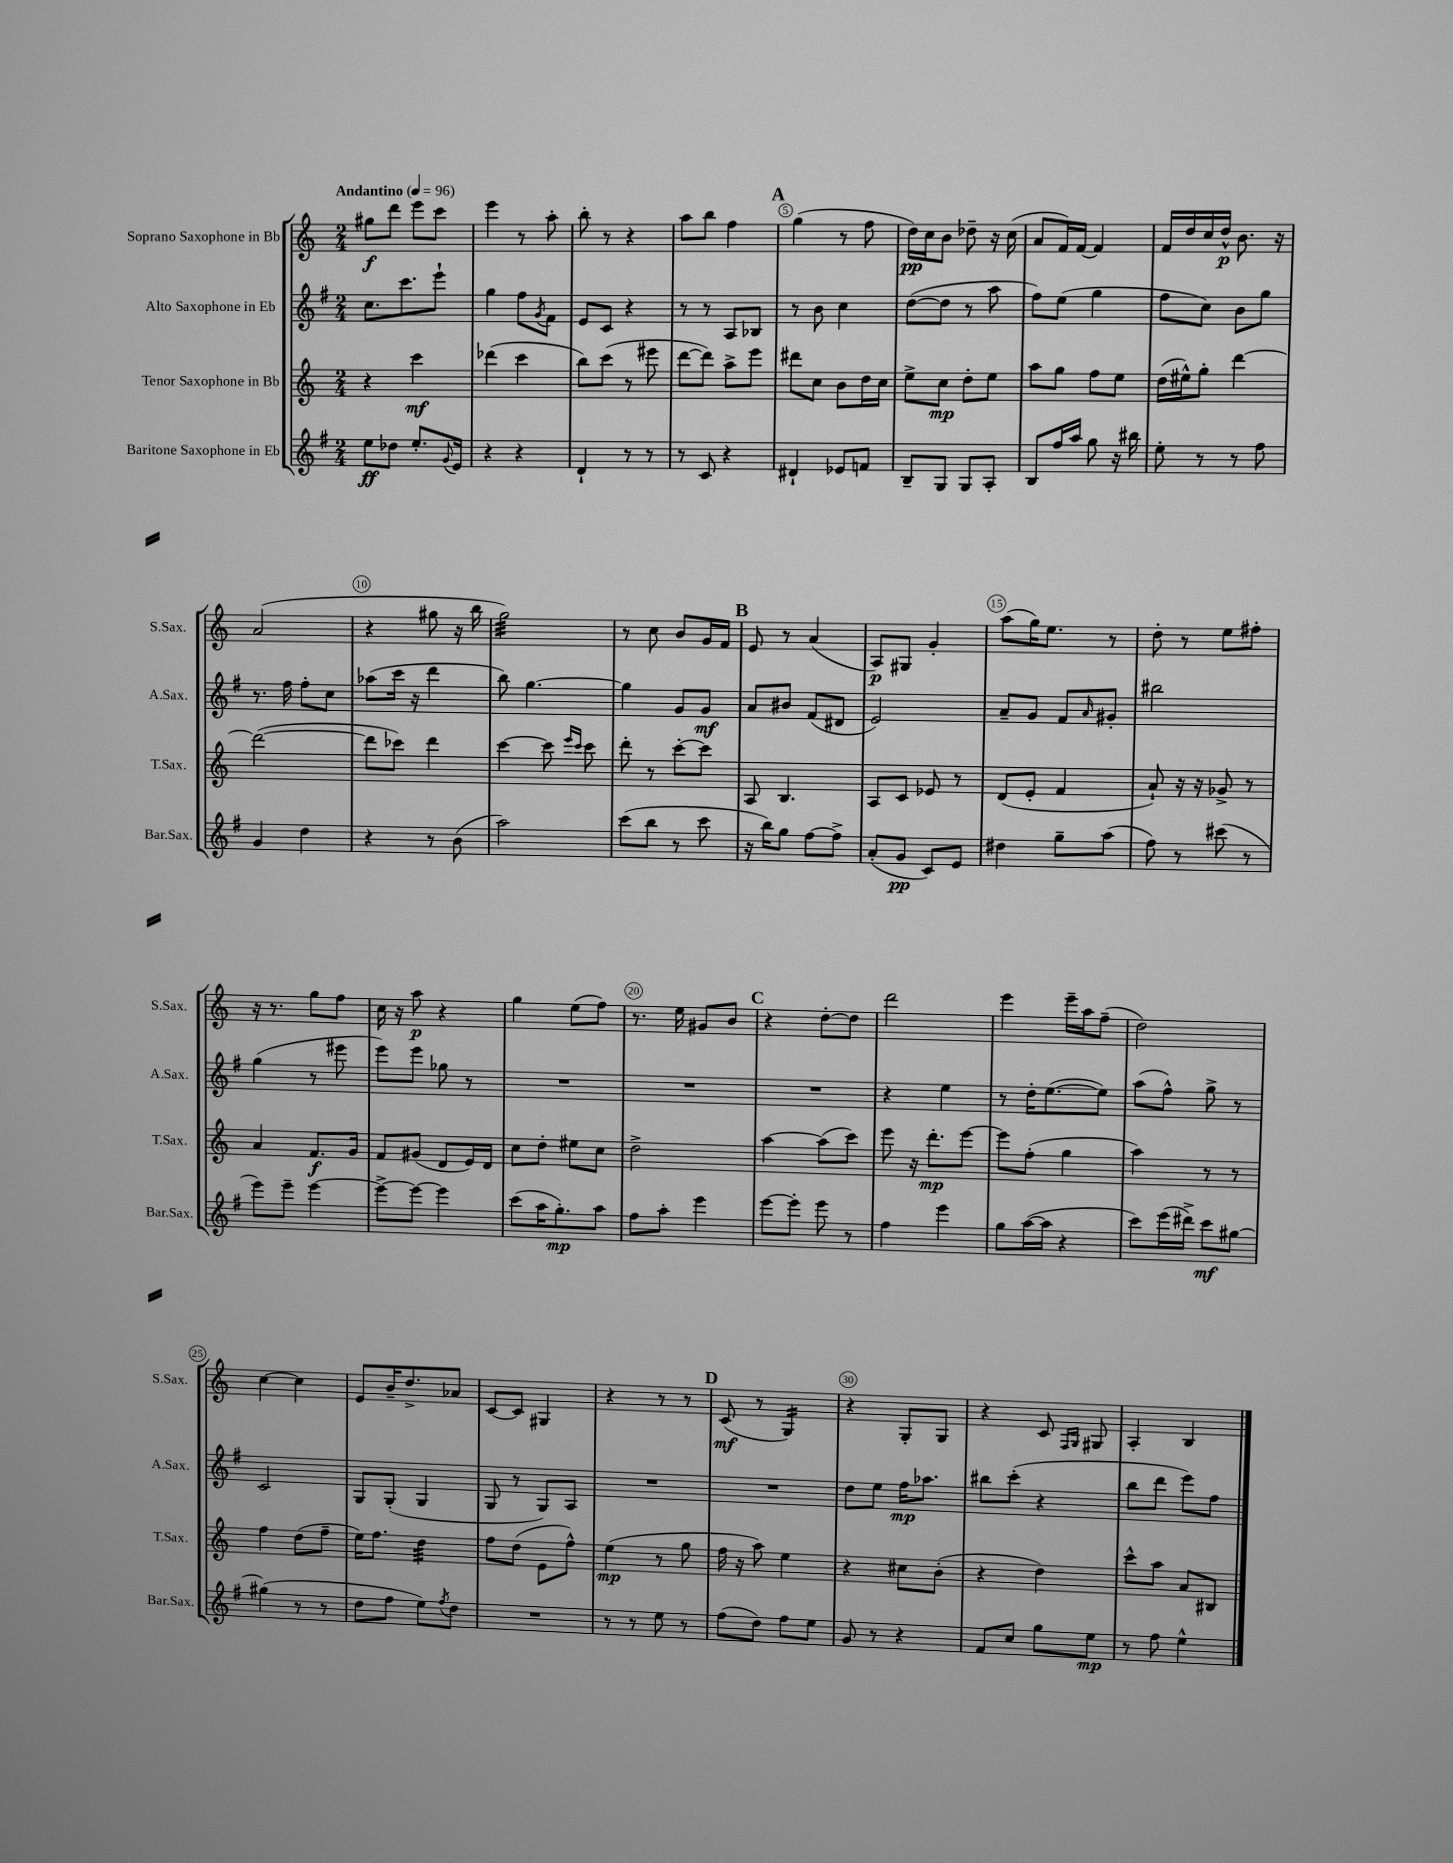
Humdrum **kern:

**kern	**kern	**kern	**kern
*staff4	*staff3	*staff2	*staff1
*clefG2	*clefG2	*clefG2	*clefG2
*k[f#]	*k[]	*k[f#]	*k[]
*M2/4	*M2/4	*M2/4	*M2/4
*MM96	*MM96	*MM96	*MM96
8ee	4r	8.cc	8gg#
8dd-	.	.	8ddd
.	.	8.ccc	.
8.ee'	4ccc	.	8eee
.	.	8eee`	8ccc
8qqg	.	.	.
16e	.	.	.
=	=	=	=
4r	(4ddd-	4gg	4eee
4r	4ccc	8ff#	8r
.	.	8qg	.
.	.	8f#	8aa'
=	=	=	=
4d`	8bb)	8e	8bb'
.	(8ccc	8c	8r
8r	8r	4r	4r
8r	8eee#	.	.
=	=	=	=
8r	[8ddd	8r	8aa
8c	8ddd])	8r	8bb
4r	8aa^	8A	4ff
.	8eee	8B-	.
=	=	=	=
4d#`	8ddd#	8r	(4gg
.	8cc	8b	.
8e-	8b	4cc	8r
8f	16dd	.	8ff
.	16cc	.	.
=	=	=	=
8B~	8ee^	([8dd	16dd)
.	.	.	16cc
8G	8cc	8dd]	8b
8G	8dd'	8r	8dd-~
8A'	8ee	8aa	16r
.	.	.	(16cc
=	=	=	=
8B	8aa	8ff#)	8a
16ff#	8gg	(8ee	16f)
16aa	.	.	[16f
8gg	8ff	4gg	4f]
16r	8ee	.	.
16bb#	.	.	.
=	=	=	=
8ee'	(16dd	8ff#	16f
.	16ee#^^)	.	16dd
8r	8gg'	8cc)	16cc
.	.	.	16dd^^
8r	[4ddd	8b	8.b
8ff#	.	8gg	.
.	.	.	16r
=	=	=	=
4g	(2ddd_	8.r	(2a
.	.	16ff#	.
4dd	.	8ff#'	.
.	.	8cc	.
=	=	=	=
4r	8ddd]	(8aa-	4r
.	8ccc-)	16ccc	.
.	.	16r	.
8r	4ddd	4ddd	8gg#
(8b	.	.	16r
.	.	.	16bb
=	=	=	=
2aa)	[4ccc	8bb)	2gg)
.	.	[4.gg	.
.	8ccc]	.	.
.	16qqeee	.	.
.	16qqccc	.	.
.	8ccc	.	.
=	=	=	=
(8ccc	8ddd'	4gg]	8r
8bb	8r	.	8cc
8r	[8ccc'	8g	8b
8ccc	8ccc]	8g	16g
.	.	.	16f
=	=	=	=
16r	8A	8a	8e
16bb)	.	.	.
8gg	4.B	8b#	8r
[8ff#	.	(8f#	(4a
8ff#^]	.	8d#	.
=	=	=	=
(8a'	8A	2e)	8A)
8g	8c	.	8G#
8c)	8e-	.	4g'
8e	8r	.	.
=	=	=	=
4dd#	(8d	8a~	(8aa
.	8e'	8g	16gg)
.	.	.	8.ee
8gg~	4f	8f#	.
.	.	16qqa	.
(8aa	.	8g#'	8r
=	=	=	=
8ff#)	8a`)	2bb#	8dd'
8r	16r	.	8r
.	16r	.	.
(8ccc#	8g-^	.	8ee
8r	8r	.	8ff#'
=	=	=	=
8eee)	4a	(4gg	16r
.	.	.	8.r
8eee~	.	.	.
[4eee	8.f	8r	8gg
.	.	8eee#	8ff
.	16g	.	.
=	=	=	=
8eee^_	8f	8eee)	16cc
.	.	.	16r
8eee_	(8g#	8eee	8aa
4eee]	8d	8gg-	4r
.	16e)	8r	.
.	16d	.	.
=	=	=	=
(8ccc	8cc	2r	4gg
16aa	8dd'	.	.
8.gg')	.	.	.
.	8ee#	.	(8ee
8aa	8cc	.	8ff)
=	=	=	=
8ff#	2dd^	2r	8.r
8aa'	.	.	.
.	.	.	16ee
4eee	.	.	8g#
.	.	.	8b
=	=	=	=
[8eee	[4aa	2r	4r
8eee']	.	.	.
8eee	(8aa]	.	[8dd'
8r	8ccc)	.	8dd]
=	=	=	=
4ff#	8eee	4r	2ddd
.	16r	.	.
.	8.ddd'	.	.
4eee	.	4ee	.
.	[8eee	.	.
=	=	=	=
8gg	8eee]	8r	4eee
([16aa	(8ff'	16dd'	.
16aa]	.	([8.ee	.
4r	4gg	.	16eee~
.	.	.	16aa
.	.	8ee])	(8ff~
=	=	=	=
8ccc)	4aa)	(8aa	2dd)
(16eee	.	8ff#^^)	.
16ddd#^)	.	.	.
8ccc	8r	8gg^	.
[8gg#	8r	8r	.
=	=	=	=
(4gg#]	4ff	2c	[4cc
8r	(8dd	.	4cc]
8r	8ff~	.	.
=	=	=	=
8dd	16ee)	8G	8e
.	8.ff	.	.
8ff#	.	(8G'	16b~
.	.	.	8.dd^
8ee)	4dd	4G	.
8qff#	.	.	.
8dd	.	.	8a-
=	=	=	=
2r	8ff	8G	[8c
.	(8dd	8r	8c]
.	8e	8G)	4G#
.	8ff^^)	8A	.
=	=	=	=
8r	(4ee	2r	4r
8r	.	.	.
8ee	8r	.	8r
8r	8gg	.	8r
=	=	=	=
(8ff#	16ff	2r	(8c
.	16r	.	.
8dd)	8aa)	.	8r
8ff#	4ee	.	4G)
8ee	.	.	.
=	=	=	=
8g	4r	8dd	4r
8r	.	8ee	.
4r	8cc#	16ff#	8G'
.	.	8.aa-	.
.	(8b'	.	8G
=	=	=	=
8f#	4r	8bb#	4r
8cc	.	(8ccc'	.
8gg	4dd)	4r	8c
.	.	.	16qqF
.	.	.	16qqG
8ee	.	.	8G#
=	=	=	=
8r	8ccc^^	8bb	4A'
8ff#	8aa	8ddd	.
4ee^^	8a	8eee)	4B
.	8B#	8ff#	.
==	==	==	==
*-	*-	*-	*-
